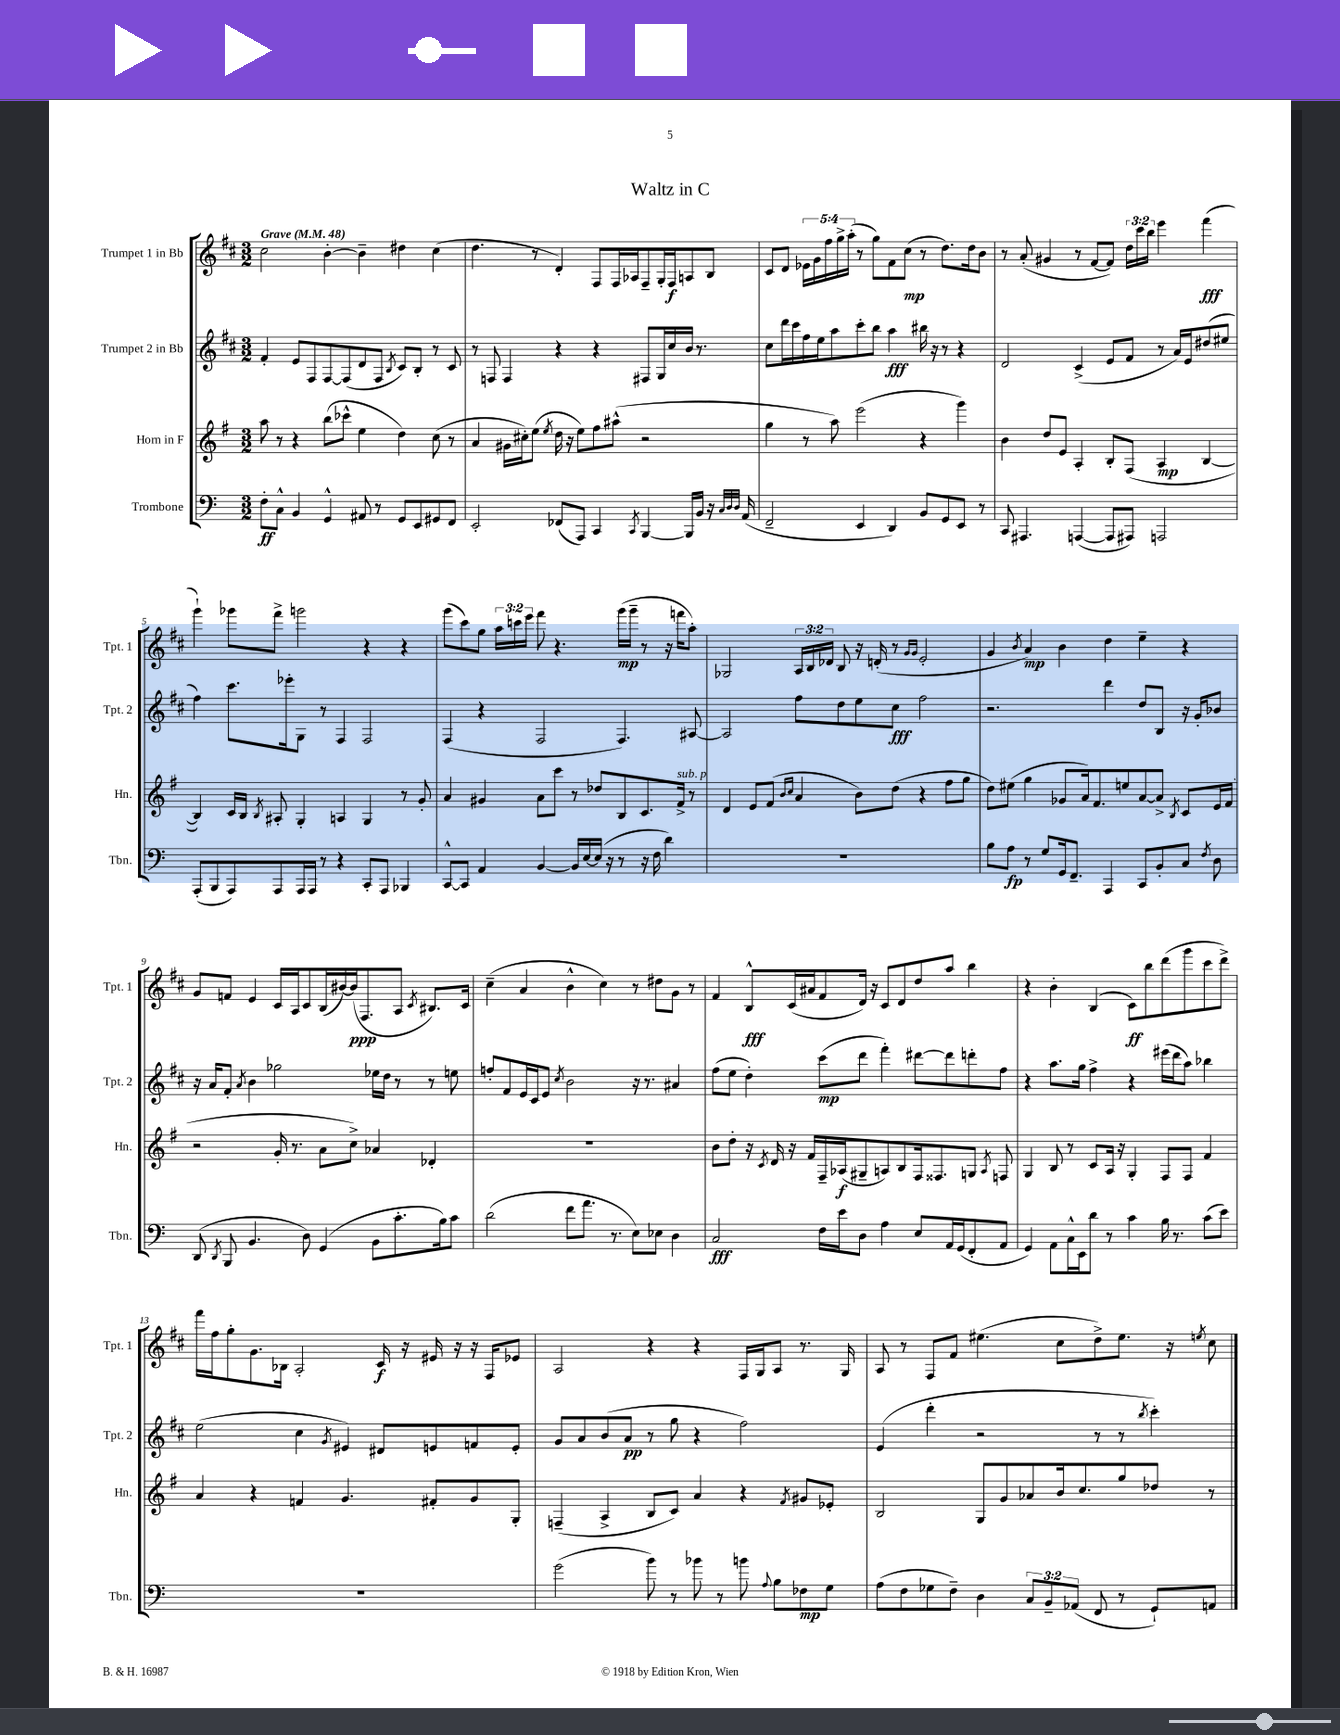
\header { title = "Waltz in C" }
<<
\new StaffGroup <<
\new Staff = "s0" \with { instrumentName = "Trumpet 1 in Bb" shortInstrumentName = "Tpt. 1" } {
    \clef treble \key d \major \numericTimeSignature \time 3/2 \override Staff.TupletNumber.text = #tuplet-number::calc-fraction-text \tempo "Grave" 4 = 48
    \autoBeamOff cis''2 b'4~-. b'4-- dis''4 cis''4( |
    d''4. r8 d'4-.) fis8[ fis16 aes16 fis8-- g16-. fis16\f a8 b8] |
    cis'8[ d'8] \tuplet 5/4 { ees'16[ g'16 fis''16 g''16-> a''16]-.( } r8 g''8[) fis'8 cis''8]\mp( r8 d''8.[) d''16 b'8] |
    r8 a'8-.( gis'4 r8 fis'8[~ fis'8]) \tuplet 3/2 { d''16[ cis'''16 b''16] } e'''4 fis'''4\fff( |
    g'''4-!) ges'''8[ fis'''8]-> g'''2 r4 r4 |
    g'''8[( cis'''8) g''8] \tuplet 3/2 { a''16[ c'''16 e'''16] } fis'''8 r4. g'''16[\mp( g'''16]-- r8 r16 f'''16[ a''8]-.) |
    ges2 \tuplet 3/2 { a16[ b16 des'16] } b8 r16 d'16-.( r8 \grace { g'16[ g'16] } e'2-. |
    g'4 \acciaccatura { b'8 } a'4\mp) b'4 d''4 e''4-- r4 |
    g'8[ f'8] e'4 cis'16[ a16 cis'8 b16( bis'16~) bis'16\ppp( fis8. a8] \acciaccatura { cis'8 } bis8.[) cis'16] |
    cis''4--( a'4 b'4-^ cis''4) r8 dis''8[ g'8] r8 |
    fis'4 b8[-^\fff cis'16( ais'16 fis'8 d'16]) r16 cis'8[ d'8 d''8 a''8] b''4 |
    r4 b'4-. b4( cis'8[\ff) b''8 d'''8( g'''8 cis'''8 d'''8]->) |
    fis'''16[ fis''16 g''8-. g'8. bes16] a2-. cis'16\f r16 eis'16 r16 r16 fis16[ ees'8] |
    a2 r4 r4 fis16[ g16 a8] r8. g16 |
    a8 r8 fis8[ fis'8] eis''4.( cis''8[ d''8->) eis''8.] r16 \acciaccatura { e''8 } cis''8 \bar "|." |
}
\new Staff = "s1" \with { instrumentName = "Trumpet 2 in Bb" shortInstrumentName = "Tpt. 2" } {
    \clef treble \key d \major \numericTimeSignature \time 3/2
    \autoBeamOff fis'4-. e'8[ fis8 fis8~ fis8( d'8 fis8] \acciaccatura { b8 } cis'8[) b8]-. r8 cis'8 |
    r8 f8 f4 r4 r4 fis8[ g16 cis''16 b'16] r8. |
    cis''8[ d'''16 cis'''16 fis''16 e''16 a''8 cis'''8-. b''8] a''4\fff bis''16 r16 r8 r4 |
    d'2 cis'4->( e'8[ fis'8] r8 a'16[) e'16 dis''8( eis''8] |
    fis''4) cis'''8.[ ees'''16-. g8] r8 fis4 fis2 |
    fis4( r4 fis2 fis4.) ais8~ |
    ais2 fis''8[ d''8 e''8 cis''8]\fff fis''2 |
    r2. d'''4 d''8[ b8] r16 g'16[-. bes'8] |
    r16 a'16[ fis'8]-. \acciaccatura { a'8 } b'4 ges''2 ees''16[ d''16] r8 r8 e''8 |
    f''8[-. fis'8 e'16 cis'16 e'8] \acciaccatura { cis''8 } b'2 r16 r8. ais'4 |
    fis''8[( e''8] d''4-.) cis'''8[\mp( d'''8] fis'''4-.) dis'''8[~ dis'''8 d'''8-. fis''8] |
    r4 a''8.[ g''16] fis''4-> r4 eis'''16[( d'''16 a''8]) bes''4 |
    e''2( cis''4 \acciaccatura { g'8 } eis'4) dis'8[ e'8 f'8 e'8]-. |
    g'8[ a'8 b'8( a'8]\pp r8 g''8 r4 fis''2) |
    e'4( d'''4-. r2 r8 r8 \acciaccatura { b''8 } cis'''4-.) \bar "|." |
}
\new Staff = "s2" \with { instrumentName = "Horn in F" shortInstrumentName = "Hn." } {
    \clef treble \key g \major \numericTimeSignature \time 3/2
    \autoBeamOff a''8 r8 r4 b''8[( ces'''8]-^ e''4 d''4) c''8( r8 |
    a'4 gis'16[ cis''16-.) e''8]( \acciaccatura { e''8 } d''16 r16 e''8[) fis''8 ais''8]-^( r2 |
    g''4 r8 a''8) e'''2( r4 g'''4) |
    b'4 d''8[ e'8] a4-. b8[-. fis8]( a4\mp b4~ |
    b4) c'16[ b16] \acciaccatura { b8 } ais8-. g4-. a4 g4 r8 g'8-. |
    a'4 gis'4 a'8[ c'''8] r8 des''8[ b8 c'8. fis'16]->^\markup { \italic "sub. p" } r8 |
    d'4 e'8[ fis'8]( \grace { b'16[ c''16] } a'4 b'8[) d''8]( r4 fis''8[ g''8] |
    d''8[) eis''8]( g''4 ges'8[ a'16) fis'8. e''8 a'8~ a'8]-> \acciaccatura { b8 } c'8[ e'16 fis'16]( |
    r2 g'16-. r8. a'8[ c''8]->) aes'4 des'4-. |
    R1. |
    b'8[ d''8]-. r16 \acciaccatura { c'8 } d'16 r16 fis'16[ fis16-- aes16\f( gis8-- a8) b8 fis16 fisis8. g8] \acciaccatura { a8 } f8 |
    g4 b8 r8 c'8[ a16] r16 g4-. fis8[ fis8] fis'4 |
    a'4 r4 f'4 g'4. fis'8[-. g'8 g8]-. |
    f4--( a4-> b8[ c'8]) a'4 r4 \acciaccatura { fis'8 } gis'8[ ees'8]-. |
    b2 g8[ g'8 aes'8 b'16 c''8. g''8 des''8] r8 \bar "|." |
}
\new Staff = "s3" \with { instrumentName = "Trombone" shortInstrumentName = "Tbn." } {
    \clef bass \key c \major \numericTimeSignature \time 3/2 \override Staff.TupletNumber.text = #tuplet-number::calc-fraction-text
    \autoBeamOff f8[-.\ff c8]-^ b,4 g,4-^ ais,8 r8 g,8[ e,8 gis,8 f,8] |
    e,2-. fes,8[( a,,8]) c,4 \acciaccatura { c,8 } b,,4~ b,,16[ b,16] r16 \grace { c32[ d32 d32] } a,16( |
    f,2-- e,4 d,4) b,8[ g,8 e,8] r8 |
    c,8 ais,,4. a,,4~( a,,8[ ais,,8]) a,,2 |
    a,,8[-.( b,,8 a,,8) a,,8 a,,16 a,,16] r8 r4 c,8[-. a,,8] bes,,4 |
    c,8[~-^ c,8] a,4 b,4~ b,16[ e16~ e16]( r16 r8 r16 f16 d'4) |
    R1. |
    b8[ a8]\fp r8 g8[ g,16 f,8.]-- a,,4 c,8[ b,8-. c8] \acciaccatura { f8 } d8 |
    d,8( \acciaccatura { d,8 } b,,8 b,4. d8) g,4( b,8[ c'8.-. b16) c'8] |
    d'2( f'8[ a'8.] r8. e8[) ees8] d4 |
    c2\fff f16[ e'16 d8] a4 e8[ a,16 g,16( f,8-. a,8] |
    g,4) a,8[ c16-^ e,16 d'8] r8 c'4 b16 r8. c'8[( e'8]) |
    R1. |
    g'2( b'8) r8 bes'8 r8 b'8 \appoggiatura { a8 } b8[ fes8\mp g8] |
    a8[( f8 ges8 f8]--) d4 \tuplet 3/2 { c8[ b,8-- aes,8]( } f,8 r8 g,8[-!) a,8] \bar "|." |
}
>>
>>
